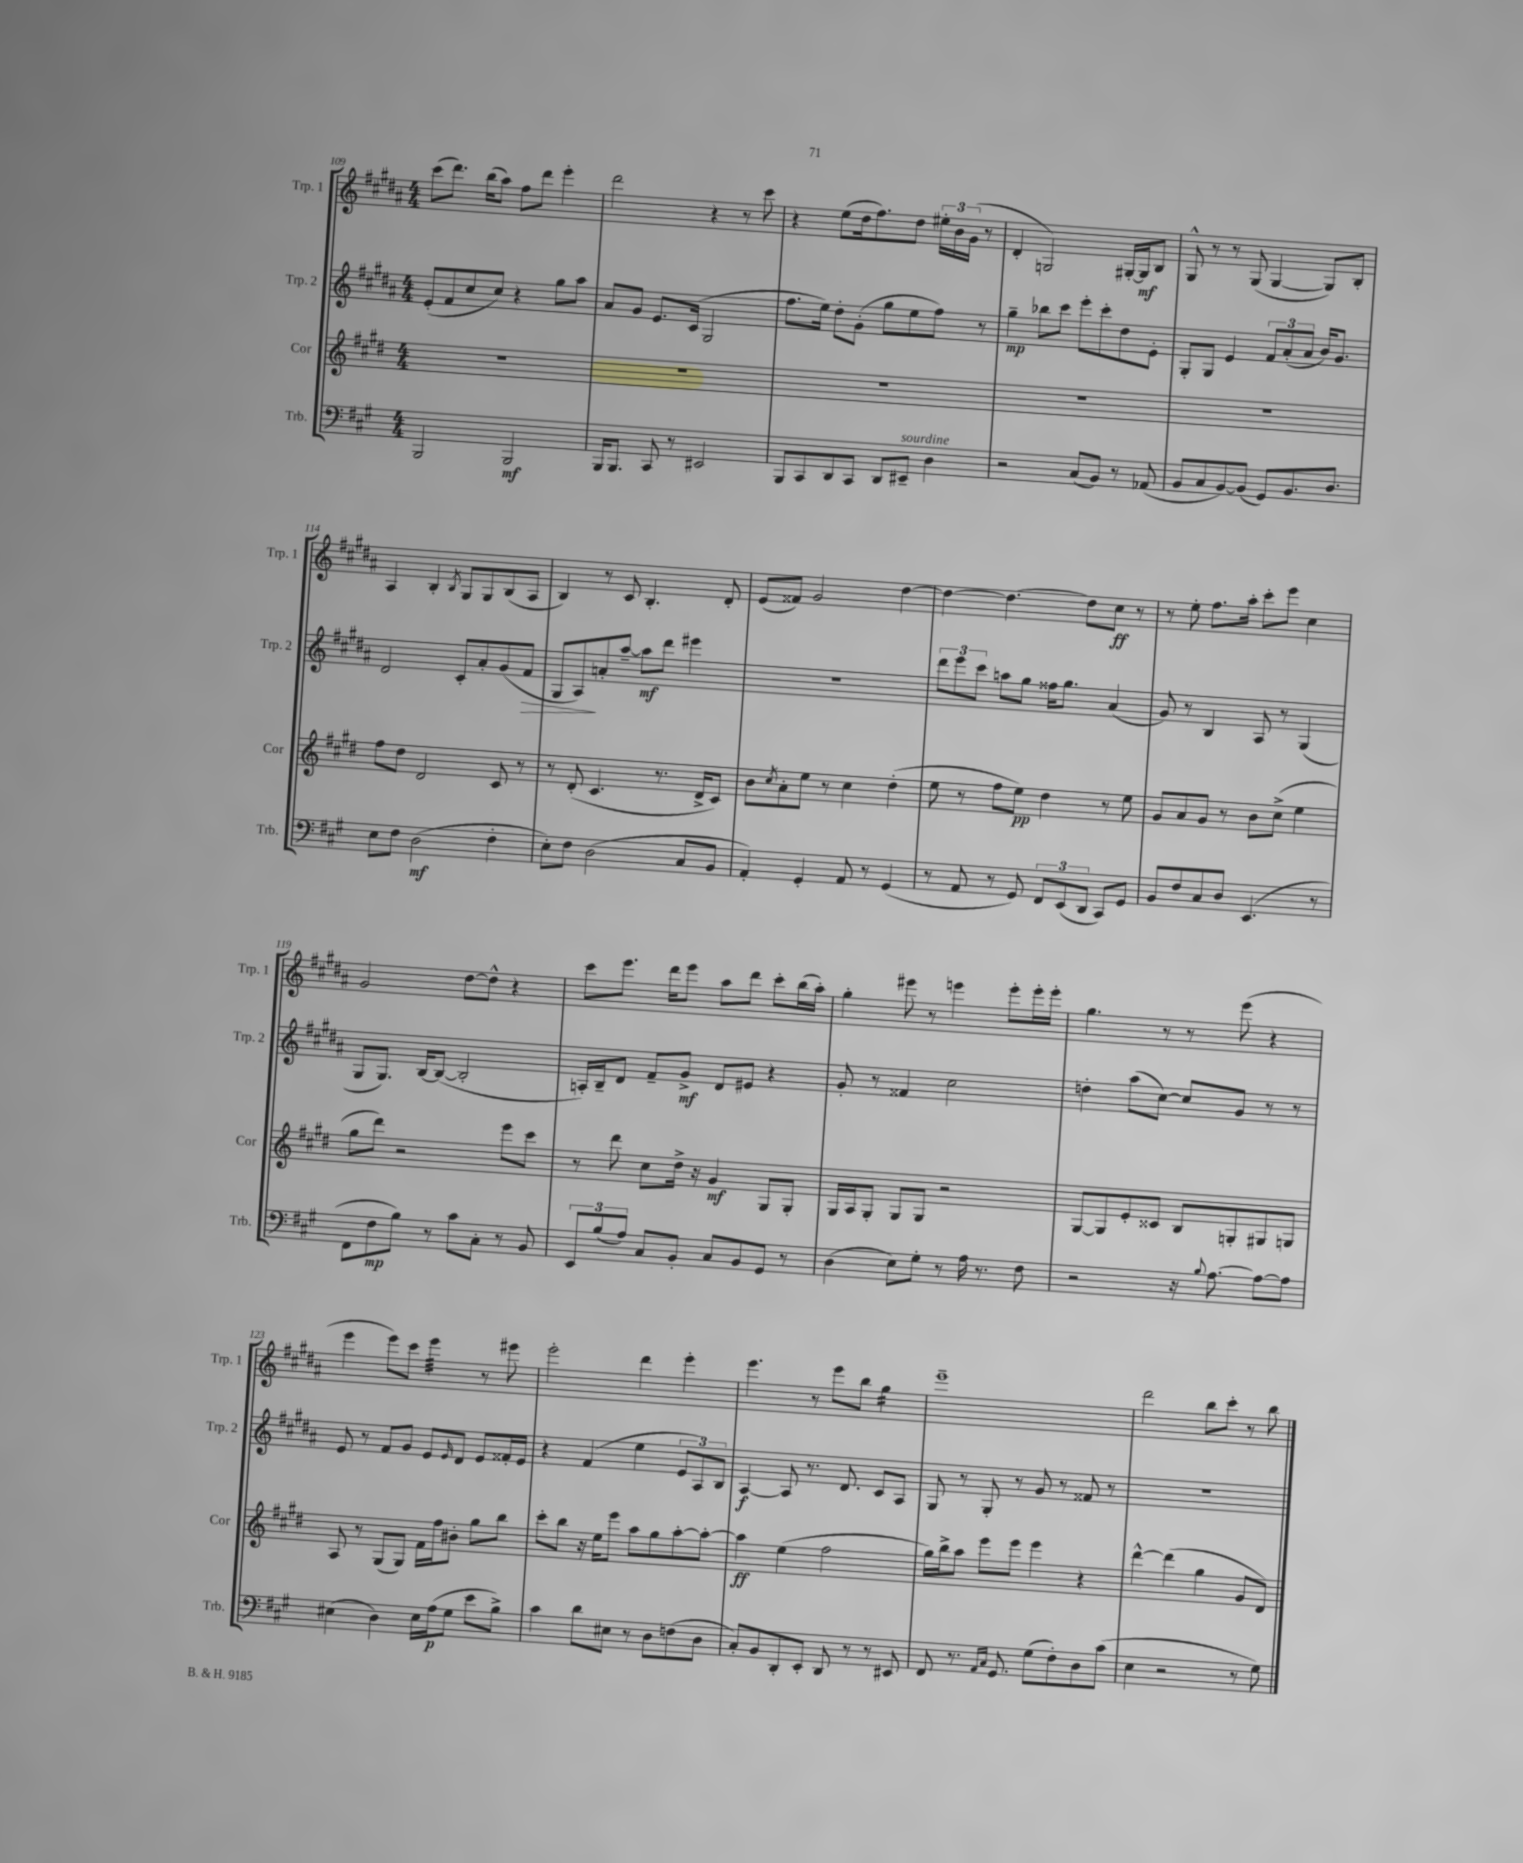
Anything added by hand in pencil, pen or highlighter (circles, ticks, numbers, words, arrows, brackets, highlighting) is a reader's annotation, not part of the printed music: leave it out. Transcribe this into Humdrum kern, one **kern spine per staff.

**kern	**dynam	**kern	**dynam	**kern	**dynam	**kern	**dynam
*part4	*part4	*part3	*part3	*part2	*part2	*part1	*part1
*staff4	*staff4	*staff3	*staff3	*staff2	*staff2	*staff1	*staff1
*I"Trb.	*	*I"Cor	*	*I"Trp. 2	*	*I"Trp. 1	*
*I'Trb.	*	*I'Cor	*	*I'Trp. 2	*	*I'Trp. 1	*
*clefF4	*	*clefG2	*	*clefG2	*	*clefG2	*
*k[f#c#g#]	*	*k[f#c#g#d#]	*	*k[f#c#g#d#a#]	*	*k[f#c#g#d#a#]	*
*M4/4	*	*M4/4	*	*M4/4	*	*M4/4	*
=109	=109	=109	=109	=109	=109	=109	=109
2BBB/	.	1r	.	(8e'/L	.	(8ccc#\L	.
.	.	.	.	8f#/	.	8.ddd#\J)	.
.	.	.	.	8cc#/	.	.	.
.	.	.	.	.	.	(16bb\KL	.
.	.	.	.	8cc#/J)	.	8aa#\J)	.
2BBB/	mf	.	.	4r	.	8ff#\L	.
.	.	.	.	.	.	8ddd#\J	.
.	.	.	.	8gg#\L	.	4eee'\	.
.	.	.	.	8aa#\J	.	.	.
=110	=110	=110	=110	=110	=110	=110	=110
16BBB/KL	.	1r	.	8a#/L	.	2ddd#\	.
8.BBB/J	.	.	.	.	.	.	.
.	.	.	.	8g#/J	.	.	.
8CC#/	.	.	.	8.e/L	.	.	.
8r	.	.	.	.	.	.	.
.	.	.	.	(16c#/Jk	.	.	.
2EE#X/	.	.	.	2G#/	.	4r	.
.	.	.	.	.	.	8r	.
.	.	.	.	.	.	8ccc#\	.
=111	=111	=111	=111	=111	=111	=111	=111
8BBB/L	.	1r	.	8.ff#\L	.	4r	.
8CC#/	.	.	.	.	.	.	.
.	.	.	.	16ee\Jk)	.	.	.
8DD/	.	.	.	8dd#'\L	.	(8ee\L	.
8CC#/J	.	.	.	(8g#'\J	.	16dd#\k	.
.	.	.	.	.	.	8.ff#\)	.
8DD/L	.	.	.	8gg#\L	.	.	.
!LO:TX:a:i:t=sourdine	!	!	!	!	!	!	!
8EE#X~/J	.	.	.	8ee\	.	8dd#\J	.
4D\	.	.	.	8ff#\J)	.	24ee#X'\LL	.
.	.	.	.	.	.	24b\	.
.	.	.	.	.	.	(24g#\JJ	.
.	.	.	.	8r	.	8r	.
=112	=112	=112	=112	=112	=112	=112	=112
2r	.	1r	.	4gg#~\	mp	4d#'/	.
.	.	.	.	8bb-X\L	.	2Gn/)	.
.	.	.	.	8ccc#\J	.	.	.
(8C#/L	.	.	.	8eee'\L	.	.	.
8BB/J)	.	.	.	8ccc#'\	.	.	.
8r	.	.	.	8dd#\	.	[16G#X'/LL	.
.	.	.	.	.	.	16G#/J]	mf
(8AA-X/	.	.	.	8e'\J	.	8B/J	.
=113	=113	=113	=113	=113	=113	=113	=113
8BB/L	.	1r	.	8G#'/L	.	8G#^^/	.
8C#/	.	.	.	8G#/J	.	8r	.
[8BB/)	.	.	.	4e/	.	8r	.
(8BB/J]	.	.	.	.	.	(8G#/	.
8GG#/L)	.	.	.	12f#/L	.	[4G#/	.
.	.	.	.	(12a#'/	.	.	.
8.BB/	.	.	.	.	.	.	.
.	.	.	.	12a#/J	.	.	.
.	.	.	.	16b/KL)	.	8G#/L])	.
8.D/J	.	.	.	8.g#/J	.	.	.
.	.	.	.	.	.	8B'/J	.
!!LO:LB:g=z
=114	=114	=114	=114	=114	=114	=114	=114
8E\L	.	8ff#\L	.	2d#/	.	4A#/	.
8F#\J	.	8dd#\J	.	.	.	.	.
(2D\	mf	2d#/	.	.	.	4B'/	.
.	.	.	.	.	.	8qB/	.
.	.	.	.	8c#'/L	.	8G#/L	.
.	.	.	.	8a#'/	.	8G#/	.
4F#'\	.	8c#/	.	(8g#/	.	(8B/	.
!	!	!	!	!	!LO:HP:b	!	!
.	.	8r	.	8f#/J	>	8A#/J	.
=115	=115	=115	=115	=115	=115	=115	=115
8E'\L)	.	8r	.	8G#/L	.	4B/)	.
8F#\J	.	(8d#'/	.	8A#/)	.	.	.
(2D\	.	4.c#/	.	8an'/	]	8r	.
.	.	.	.	[8aa#~/J	.	8c#/	.
.	.	.	.	8aa#\L]	mf	4.B'/	.
.	.	8.r	.	8ddd#\J	.	.	.
8C#/L	.	.	.	4eee#X\	.	.	.
.	.	16d#^/KL	.	.	.	.	.
8BB/J	.	8c#/J)	.	.	.	8d#'/	.
=116	=116	=116	=116	=116	=116	=116	=116
4AA'/)	.	8b\L	.	1r	.	(8e/L	.
.	.	8qcc#/	.	.	.	.	.
.	.	8a'\	.	.	.	8f##X/J)	.
4GG#'/	.	8ee\J	.	.	.	2g#/	.
.	.	8r	.	.	.	.	.
8AA/	.	4cc#\	.	.	.	.	.
8r	.	.	.	.	.	.	.
(4GG#/	.	(4dd#'\	.	.	.	[4dd#\	.
=117	=117	=117	=117	=117	=117	=117	=117
8r	.	8ee\	.	12ddd#\L	.	4dd#\_	.
.	.	.	.	12eee\	.	.	.
8AA/	.	8r	.	.	.	.	.
.	.	.	.	12ccc#\J	.	.	.
8r	.	8ff#\L	.	8aan\L	.	4.dd#\_	.
8GG#/)	.	8ee\J)	pp	8gg#\J	.	.	.
12FF#/L	.	4dd#\	.	16ff##X\KL	.	.	.
.	.	.	.	8.gg#\J	.	.	.
(12EE/	.	.	.	.	.	.	.
.	.	.	.	.	.	8dd#\L]	.
12DD/J	.	.	.	.	.	.	.
8CC#/L)	.	8r	.	(4a#/	.	8cc#\J	ff
8GG#/J	.	8ee\	.	.	.	8r	.
=118	=118	=118	=118	=118	=118	=118	=118
8BB/L	.	8g#/L	.	8g#/)	.	8r	.
8F#/	.	8a/	.	8r	.	8ee'\	.
8C#/	.	8g#/J	.	4B/	.	8.ff#\L	.
8D/J	.	8r	.	.	.	.	.
.	.	.	.	.	.	16aa#'\Jk	.
(4.EE/	.	8b\L	.	8A#/	.	8ccc#'\L	.
.	.	(8cc#^\J	.	8r	.	8eee\J	.
.	.	4ee\	.	(4G#/	.	4cc#\	.
8r	.	.	.	.	.	.	.
!!LO:LB:g=z
=119	=119	=119	=119	=119	=119	=119	=119
8FF#\L	.	8gg#\L	.	8G#/L	.	2g#/	.
8F#\	mp	8ddd#\J)	.	8.G#/J)	.	.	.
8B\J)	.	2r	.	.	.	.	.
.	.	.	.	[16B/KL	.	.	.
8r	.	.	.	(8B/J_	.	.	.
8c#\L	.	.	.	2B'/]	.	[8dd#\L	.
8C#'\J	.	.	.	.	.	8dd#^^\J]	.
8r	.	8eee\L	.	.	.	4r	.
8BB/	.	8ccc#\J	.	.	.	.	.
=120	=120	=120	=120	=120	=120	=120	=120
12EE/L	.	8r	.	16An'/LL)	.	8ccc#\L	.
.	.	.	.	16B~/J	.	.	.
(12B/	.	.	.	.	.	.	.
.	.	8ddd#\	.	8d#/J	.	8.eee\J	.
12A/J)	.	.	.	.	.	.	.
8C#/L	.	8cc#\L	.	8f#~/L	.	.	.
.	.	.	.	.	.	16ddd#\KL	.
8BB'/J	.	16dd#^\Jk	.	8g#^/J	mf	8eee\J	.
.	.	16r	.	.	.	.	.
8C#/L	.	4g#/	mf	8d#/L	.	8aa#\L	.
8BB/	.	.	.	8e#X/J	.	8ddd#\J	.
8GG#/J	.	8G#/L	.	4r	.	8ccc#'\L	.
8r	.	8G#'/J	.	.	.	(16bb\L	.
.	.	.	.	.	.	16aa#'\JJ)	.
=121	=121	=121	=121	=121	=121	=121	=121
(4D\	.	16G#/LL	.	8g#'/	.	4gg#'\	.
.	.	16A/J	.	.	.	.	.
.	.	8G#'/J	.	8r	.	.	.
8E\L)	.	8G#/L	.	4f##X/	.	8eee#X\	.
8G#'\J	.	8G#/J	.	.	.	8r	.
8r	.	2r	.	2cc#\	.	4eeen\	.
16A\	.	.	.	.	.	.	.
8.r	.	.	.	.	.	.	.
.	.	.	.	.	.	8eee'\L	.
8F#\	.	.	.	.	.	16eee'\L	.
.	.	.	.	.	.	16eee'\JJ	.
=122	=122	=122	=122	=122	=122	=122	=122
2r	.	[8G#/L	.	4ddn'\	.	4.gg#\	.
.	.	8G#/]	.	.	.	.	.
.	.	8e'/	.	(8aa#\L	.	.	.
.	.	8c##X/J	.	[8cc#\J)	.	8r	.
16r	.	8B/L	.	8cc#/L]	.	8r	.
8qqB/	.	.	.	.	.	.	.
[8.A\	.	.	.	.	.	.	.
.	.	8Gn'/	.	8g#/J	.	(8eee\	.
8A\L_	.	8G#X/	.	8r	.	4r	.
8A\J]	.	8Gn/J	.	8r	.	.	.
!!LO:LB:g=z
=123	=123	=123	=123	=123	=123	=123	=123
(4E#X\	.	8A/	.	8e/	.	4eee\	.
.	.	8r	.	8r	.	.	.
4D\)	.	(8G#/L	.	8f#/L	.	8eee\L)	.
.	.	8G#/J)	.	8g#/J	.	8ccc#\J	.
*	*	*	*	*	*	*tremolo	*
16E#\LL	.	16f#\LL	.	8e/L	.	32eee\LLL	.
.	.	.	.	.	.	32eee\	.
(16A\J	p	16ff#\J	.	.	.	32eee\	.
.	.	.	.	.	.	32eee\	.
.	.	.	.	16qqe/	.	.	.
8G#\J	.	8b#X'\J	.	8d#/J	.	32eee\	.
.	.	.	.	.	.	32eee\	.
.	.	.	.	.	.	32eee\	.
.	.	.	.	.	.	32eee\JJJ	.
*	*	*	*	*	*	*Xtremolo	*
8e\L	.	8gg#\L	.	8e/L	.	8r	.
8B^\J)	.	8bb\J	.	16f##X'/L	.	8eee#X\	.
.	.	.	.	16e/JJ	.	.	.
=124	=124	=124	=124	=124	=124	=124	=124
4c#\	.	8ccc#'\L	.	4r	.	2eee'\	.
.	.	8bb\J	.	.	.	.	.
8d\L	.	16r	.	(4f#/	.	.	.
.	.	16ee\KL	.	.	.	.	.
8E#X\J	.	8eee\J	.	.	.	.	.
8r	.	8aa\L	.	4ee\	.	4ddd#\	.
8D\L	.	8gg#\	.	.	.	.	.
(8Fn\	.	[8aa'\	.	12e/L	.	4eee'\	.
.	.	.	.	12A#/)	.	.	.
8D\J	.	8aa'\J_	.	.	.	.	.
.	.	.	.	12B/J	.	.	.
=125	=125	=125	=125	=125	=125	=125	=125
8C#'/L)	.	4aa\]	ff	[4A#/	f	4.eee\	.
8BB/	.	.	.	.	.	.	.
8DD'/	.	(4ee\	.	8A#/]	.	.	.
8EE'/J	.	.	.	8.r	.	8r	.
8DD/	.	2ff#\	.	.	.	8eee\L	.
.	.	.	.	8.d#/	.	.	.
8r	.	.	.	.	.	8bb\J	.
*	*	*	*	*	*	*tremolo	*
8r	.	.	.	8c#/L	.	16gg#\LL	.
.	.	.	.	.	.	16gg#\	.
8EE#X/	.	.	.	8A#/J	.	16gg#\	.
.	.	.	.	.	.	16gg#\JJ	.
*	*	*	*	*	*	*Xtremolo	*
=126	=126	=126	=126	=126	=126	=126	=126
8FF#/	.	16gg#\LL)	.	8G#/	.	1eee~	.
.	.	16bb^\J	.	.	.	.	.
8.r	.	8aa\J	.	8r	.	.	.
.	.	8eee\L	.	8G#'/	.	.	.
16qqAA/LL	.	.	.	.	.	.	.
16qqC#/JJ	.	.	.	.	.	.	.
8.GG#/	.	.	.	.	.	.	.
.	.	8eee\J	.	8r	.	.	.
(8G#\L	.	4eee\	.	8g#/	.	.	.
8F#'\)	.	.	.	8r	.	.	.
8D\	.	4r	.	8f##X/	.	.	.
(8c#\J	.	.	.	8r	.	.	.
=127	=127	=127	=127	=127	=127	=127	=127
4E\	.	[4ddd#^^\	.	1r	.	2ddd#\	.
2r	.	(4ddd#\]	.	.	.	.	.
.	.	4gg#\	.	.	.	8bb\L	.
.	.	.	.	.	.	8ccc#'\J	.
8r	.	8g#/L	.	.	.	8r	.
8G#\)	.	8d#/J)	.	.	.	8bb\	.
==	==	==	==	==	==	==	==
*-	*-	*-	*-	*-	*-	*-	*-
